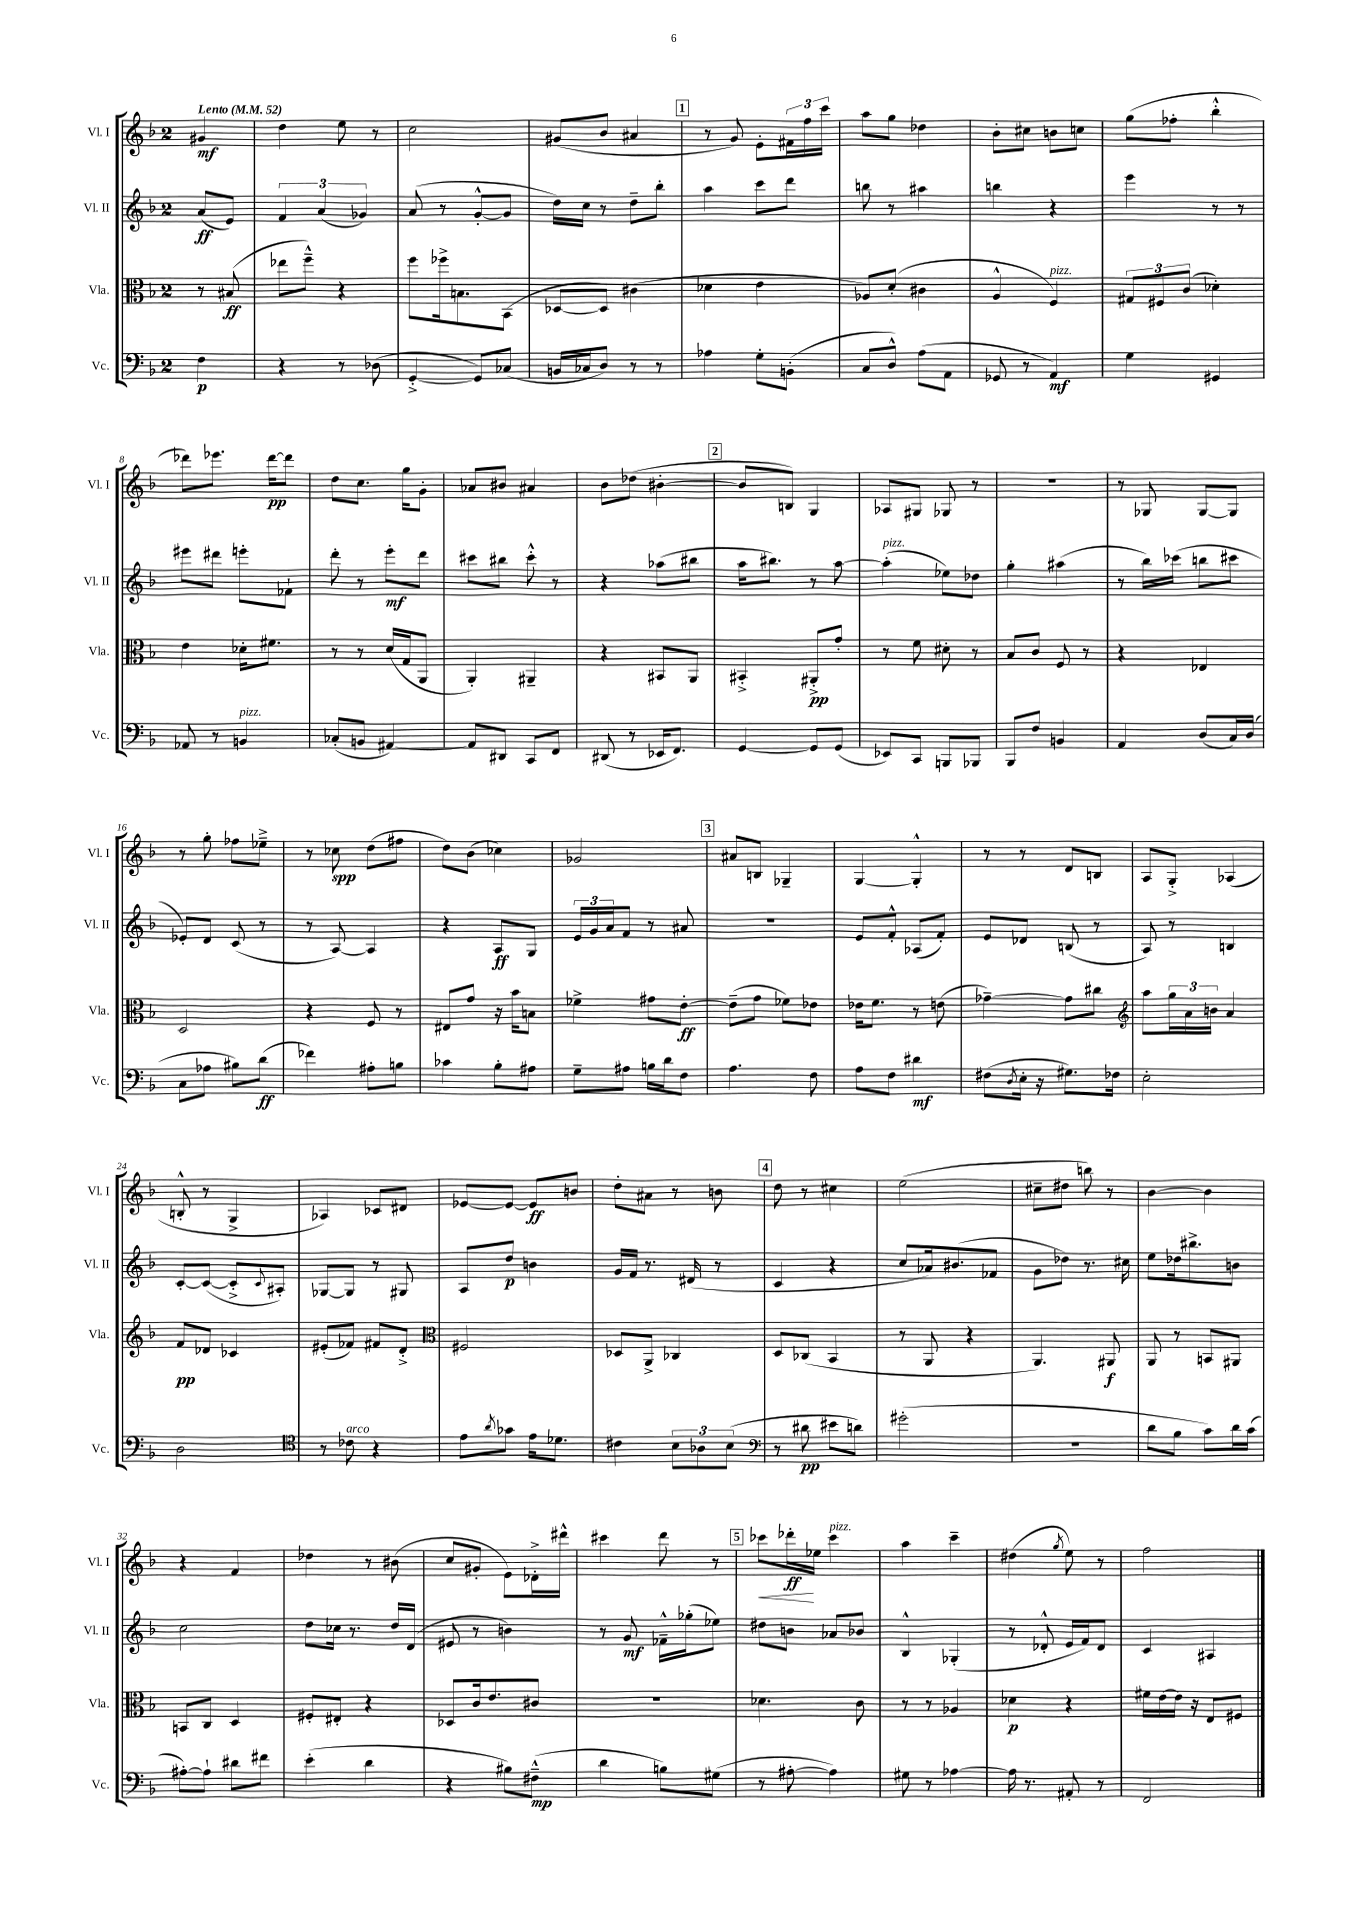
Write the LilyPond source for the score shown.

<<
\new StaffGroup <<
\new Staff = "s0" \with { instrumentName = "Vl. I" shortInstrumentName = "Vl. I" } {
    \clef treble \key f \major \once \override Staff.TimeSignature.style = #'single-digit \time 2/4 \partial 4 \tempo "Lento" 4 = 52
    gis'4\mf |
    d''4 e''8 r8 |
    c''2 |
    gis'8( bes'8 ais'4 |
    \mark \markup { \box "1" } r8 g'8) e'8-. \tuplet 3/2 { fis'16 f''16 c'''16 } |
    a''8 g''8 des''4 |
    bes'8-. cis''8 b'8 c''8 |
    g''8( fes''8-. bes''4-.-^ |
    des'''8) ees'''8. des'''16~\pp des'''8 |
    d''8 c''8. g''16 g'8-. |
    aes'8 bis'8 ais'4 |
    bes'8 des''8( bis'4~-. |
    \mark \markup { \box "2" } bis'8 b8) g4 |
    aes8 gis8 ges8 r8 |
    R2 |
    r8 ges8 ges8~ ges8 |
    r8 g''8-. fes''8 ees''8---> |
    r8 ces''8\spp d''8( fis''8 |
    d''8) bes'8( ces''4) |
    ges'2 |
    \mark \markup { \box "3" } ais'8 b8 ges4-- |
    g4~ g4-.-^ |
    r8 r8 d'8 b8 |
    a8 g8-.-> aes4( |
    b8-.-^ r8 g4-> |
    aes4) ces'8 dis'8 |
    ees'8~ ees'8~ ees'8\ff b'8 |
    d''8-. ais'8 r8 b'8 |
    \mark \markup { \box "4" } d''8 r8 cis''4 |
    e''2( |
    cis''8-- dis''8 b''8) r8 |
    bes'4~ bes'4 |
    r4 f'4 |
    des''4 r8 bis'8( |
    c''8 gis'8-. e'8) des'16-.-> dis'''16-^ |
    cis'''4 d'''8 r8 |
    \mark \markup { \box "5" } ces'''8\< des'''16-.\ff\! ees''16 ces'''4^\markup { \italic "pizz." } |
    a''4 c'''4-- |
    dis''4( \acciaccatura { g''8 } e''8) r8 |
    f''2 \bar "|." |
}
\new Staff = "s1" \with { instrumentName = "Vl. II" shortInstrumentName = "Vl. II" } {
    \clef treble \key f \major \once \override Staff.TimeSignature.style = #'single-digit \time 2/4 \partial 4
    a'8\ff( e'8) |
    \tuplet 3/2 { f'4 a'4( ges'4) } |
    a'8( r8 g'8~-.-^ g'8 |
    d''16) c''16 r8 d''8-- bes''8-. |
    \mark \markup { \box "1" } a''4 c'''8 d'''8 |
    b''8 r8 ais''4 |
    b''4 r4 |
    e'''4 r8 r8 |
    eis'''8 dis'''8 e'''8-. fes'8-! |
    d'''8-. r8 e'''8-.\mf d'''8 |
    cis'''8 bis''8 cis'''8-.-^ r8 |
    r4 aes''8( bis''8 |
    \mark \markup { \box "2" } a''16 bis''8.) r8 a''8~ |
    a''4-.^\markup { \italic "pizz." }( ees''8) des''8 |
    g''4-. ais''4( |
    r8 bes''16) ces'''16( b''8 cis'''8 |
    ees'8-.) d'8 c'8( r8 |
    r8 a8~) a4 |
    r4 a8\ff g8 |
    \tuplet 3/2 { e'16 g'16 a'16 } f'8 r8 ais'8 |
    \mark \markup { \box "3" } r2 |
    e'8 f'8-.-^ aes8( f'8-.) |
    e'8 des'8 b8( r8 |
    a8) r8 b4 |
    c'8~-. c'8~( c'8-.-> \appoggiatura { c'8 } ais8-.) |
    ges8~ ges8 r8 gis8 |
    a8 d''8\p b'4 |
    g'16 f'16 r8. dis'16( r8 |
    \mark \markup { \box "4" } c'4 r4 |
    c''8 aes'16) bis'8.( fes'8 |
    g'8 des''8) r8. cis''16 |
    e''8 des''16 bis''8.-> b'8 |
    c''2 |
    d''8 ces''16 r8. d''16 d'16( |
    eis'8 r8 b'4) |
    r8 g'8\mf fes'16---^ ges''16-.( ees''8) |
    \mark \markup { \box "5" } dis''8 b'8 aes'8 bes'8 |
    bes4-^ ges4-.( |
    r8 des'8-.-^ e'16 f'16) des'8 |
    c'4 ais4 \bar "|." |
}
\new Staff = "s2" \with { instrumentName = "Vla." shortInstrumentName = "Vla." } {
    \clef alto \key f \major \once \override Staff.TimeSignature.style = #'single-digit \time 2/4 \partial 4
    r8 bis8\ff( |
    ees''8 f''8---^) r4 |
    f''8 fes''16-> b8. bes,8( |
    des8~ des8) cis'4( |
    \mark \markup { \box "1" } des'4 e'4 |
    aes8) d'8-.( cis'4 |
    a4-^ f4^\markup { \italic "pizz." }) |
    \tuplet 3/2 { gis8 fis8 c'8( } des'4-.) |
    e'4 des'16-. fis'8. |
    r8 r8 d'16( g16 a,8 |
    a,4-.) ais,4-- |
    r4 bis,8 a,8 |
    \mark \markup { \box "2" } bis,4-.-> ais,8-.->\pp g'8-. |
    r8 f'8 dis'8-. r8 |
    bes8 c'8 f8 r8 |
    r4 ees4 |
    d2 |
    r4 f8 r8 |
    eis8 g'8 r16 bes'16 b8 |
    fes'4-> gis'8 e'8~-.\ff |
    \mark \markup { \box "3" } e'8--( g'8 fes'8) ees'8 |
    ees'16 f'8. r8 e'8( |
    ges'4~--) ges'8 cis''8 |
    \clef treble a''8 \tuplet 3/2 { g''16 a'16 b'16 } a'4 |
    f'8\pp des'8 ces'4 |
    eis'8-.( fes'8) fis'8 d'8-.-> |
    \clef alto fis2 |
    des8 a,8-> ces4 |
    \mark \markup { \box "4" } d8 ces8( bes,4 |
    r8 a,8 r4 |
    a,4.) ais,8\f |
    a,8 r8 b,8 ais,8 |
    b,8 c8 d4 |
    fis8-. eis8-. r4 |
    des8 c'16 e'8. cis'8 |
    r2 |
    \mark \markup { \box "5" } des'4. c'8 |
    r8 r8 aes4 |
    des'4\p r4 |
    fis'16 e'16~ e'16 r16 e8 fis8 \bar "|." |
}
\new Staff = "s3" \with { instrumentName = "Vc." shortInstrumentName = "Vc." } {
    \clef bass \key f \major \once \override Staff.TimeSignature.style = #'single-digit \time 2/4 \partial 4
    f4\p |
    r4 r8 des8( |
    g,4~-.-> g,8) ces8( |
    b,16 ces16 d8) r8 r8 |
    \mark \markup { \box "1" } aes4 g8-. b,8-.( |
    c8 d8-^) a8( a,8 |
    ges,8 r8 a,4\mf) |
    g4 gis,4 |
    aes,8 r8 b,4^\markup { \italic "pizz." } |
    ces8-.( b,8 ais,4~) |
    ais,8 dis,8 c,8 f,8 |
    dis,8( r8 ees,16 f,8.) |
    \mark \markup { \box "2" } g,4~ g,8 g,8( |
    ees,8) c,8 b,,8 bes,,8 |
    bes,,8 f8 b,4 |
    a,4 d8( c16) d16( |
    c8 aes8 bis8) d'8\ff( |
    fes'4) ais8-. b8 |
    ces'4 bes8-. ais8 |
    g8-- ais8 b16 d'16 f8 |
    \mark \markup { \box "3" } a4. f8 |
    a8 f8 dis'4\mf |
    fis8( \acciaccatura { d8 } e16-. r16 gis8.) fes16 |
    e2-. |
    d2 |
    \clef tenor r8 ces'8^\markup { \italic "arco" } r4 |
    e'8 \acciaccatura { a'8 } ges'8 e'16 des'8. |
    cis'4 \tuplet 3/2 { bes8 aes8 bes8( } |
    \mark \markup { \box "4" } \clef bass r8 dis'8\pp eis'8 d'8) |
    gis'2-.( |
    r2 |
    d'8 bes8 c'8) d'16 c'16( |
    ais8~-.) ais8-! dis'8 fis'8 |
    e'4-.( d'4 |
    r4 bis8) fis8---^\mp( |
    d'4 b8) gis8( |
    \mark \markup { \box "5" } r8 ais8~-. ais4) |
    gis8 r8 aes4~ |
    aes16 r8. ais,8-. r8 |
    f,2 \bar "|." |
}
>>
>>
